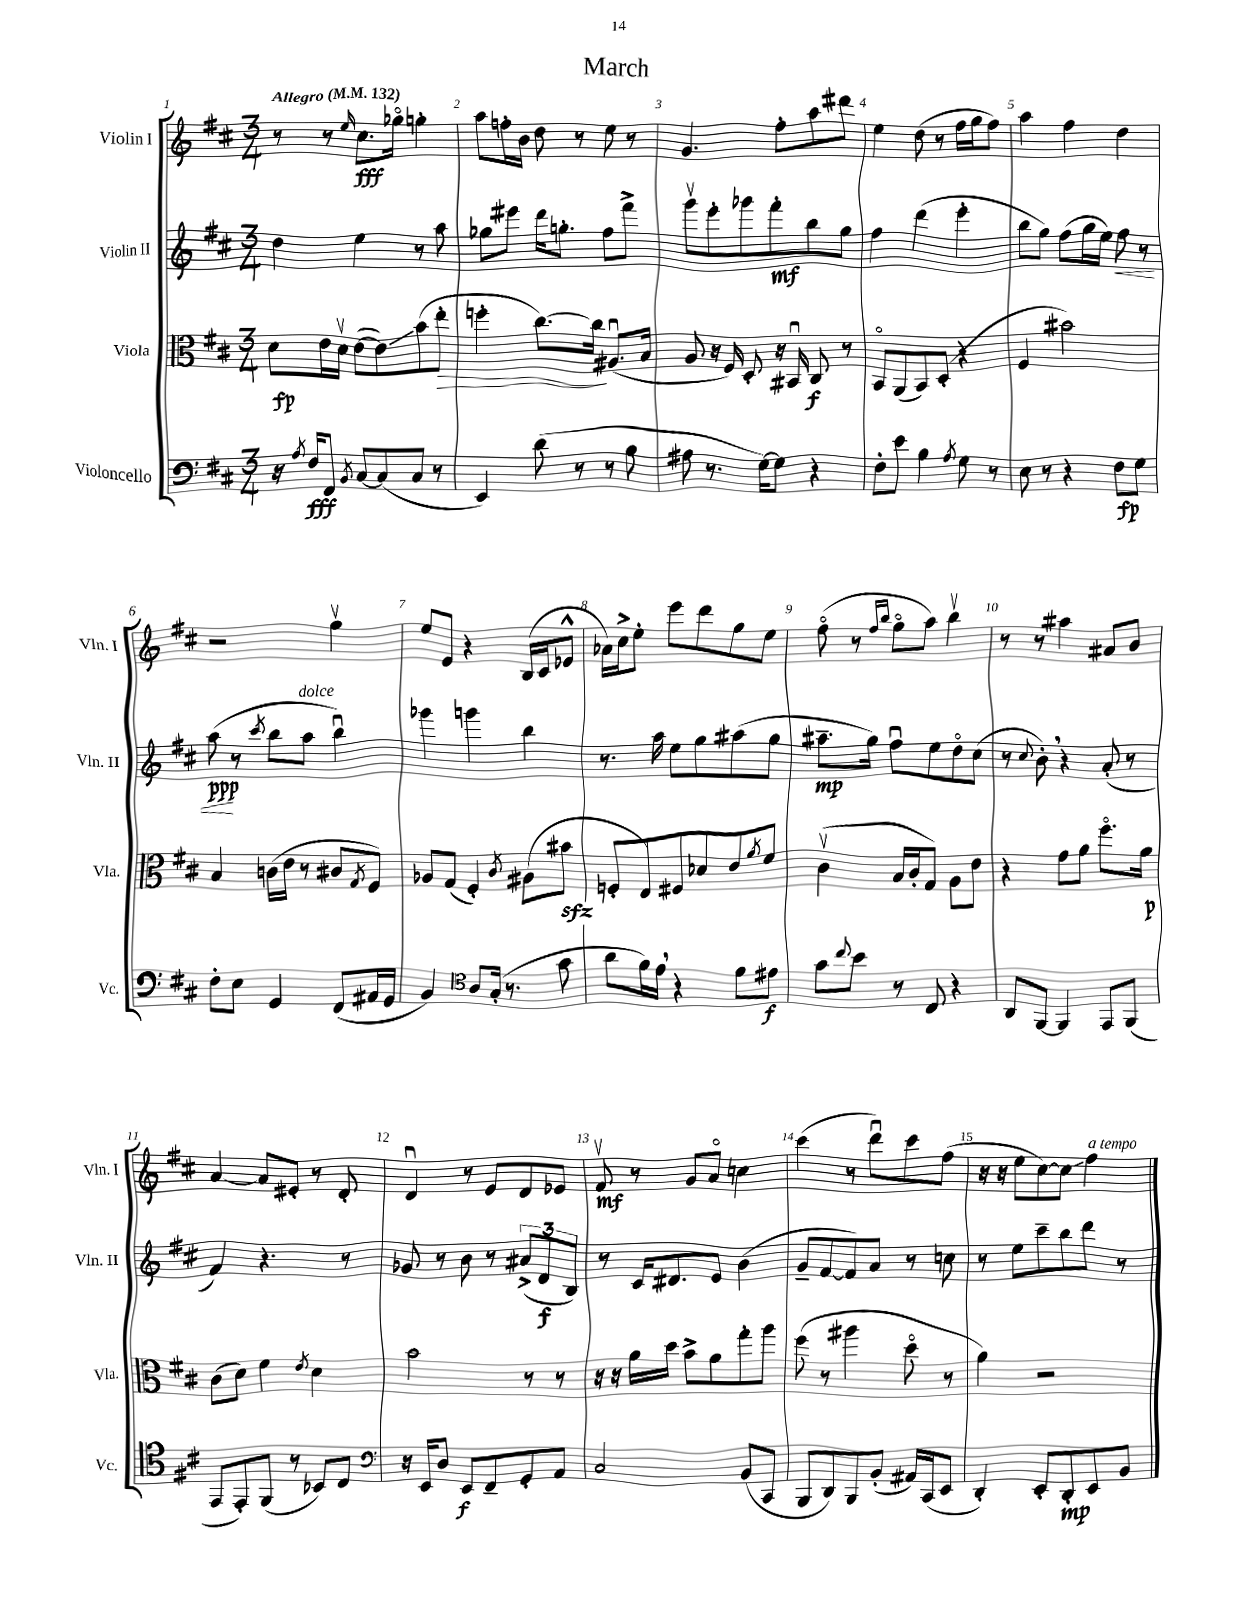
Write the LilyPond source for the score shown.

\header { title = "March" }
<<
\new StaffGroup <<
\new Staff = "s0" \with { instrumentName = "Violin I" shortInstrumentName = "Vln. I" } {
    \clef treble \key d \major \numericTimeSignature \time 3/4 \tempo "Allegro" 4 = 132
    r8 r8 \grace { e''16 } cis''8.\fff ges''16\flageolet g''4-. |
    a''8 f''16-. b'16 d''8 r8 e''8 r8 |
    g'4. fis''8-. a''8 dis'''8 |
    e''4 d''8( r8 fis''16 g''16 fis''8) |
    a''4 fis''4 d''4 |
    r2 g''4\upbow |
    e''8 e'8 r4 b16( cis'16 ees'8-^ |
    aes'16) cis''16-> e''8-. e'''8 d'''8 g''8 e''8 |
    fis''8\flageolet( r8 \grace { fis''16 b''16 } g''8\flageolet a''8) b''4\upbow |
    r8 r8 ais''4 ais'8 b'8 |
    a'4~ a'8 eis'8-. r8 d'8-. |
    d'4\downbow r8 e'8 d'8 ees'8 |
    fis'8\upbow\mf r8 g'8 a'8\flageolet c''4 |
    cis'''4( r8 d'''8\downbow) cis'''8 fis''8( |
    r16 r16 e''8 cis''8~) cis''8\glissando fis''4^\markup { \italic "a tempo" } \bar "|." |
}
\new Staff = "s1" \with { instrumentName = "Violin II" shortInstrumentName = "Vln. II" } {
    \clef treble \key d \major \numericTimeSignature \time 3/4
    d''4 e''4 r8 a''8 |
    ges''8 eis'''8 d'''16 g''8.-. fis''8 fis'''8-> |
    g'''8\upbow e'''8-. ges'''8 fis'''8-.\mf b''8 g''8 |
    fis''4 d'''4( e'''4-. |
    b''8 g''8) fis''8( g''16 e''16) fis''8\< r8 |
    a''8\ppp\!( r8 \acciaccatura { cis'''8 } b''8 a''8^\markup { \italic "dolce" } b''4\downbow) |
    ges'''4 g'''4 b''4 |
    r8. a''16 e''8 g''8 ais''8( g''8 |
    ais''8.--\mp g''16) fis''8\downbow e''8 d''8\flageolet cis''8( |
    r8 \appoggiatura { cis''8 } b'8-.) \breathe r4 a'8-.( r8 |
    fis'4) r4. r8 |
    ges'8 r8 b'8 r8 \tuplet 3/2 { ais'8->( d'8\f b8) } |
    r8 cis'16 dis'8. e'8 b'4( |
    g'8-- fis'8~ fis'8) a'8 r8 c''8 |
    r8 e''8 cis'''8-- b''8 d'''8 r8 \bar "|." |
}
\new Staff = "s2" \with { instrumentName = "Viola" shortInstrumentName = "Vla." } {
    \clef alto \key d \major \numericTimeSignature \time 3/4
    d'8\fp e'16 d'16\upbow e'8~( e'8\glissando) b'8( e''8-.\> |
    f''4-. cis''8.~) cis''16\! ais8.\downbow( b16 |
    a8 r16 fis16) d8-. r16 bis,16\downbow cis8\f r8 |
    b,8\flageolet a,8( b,8) d8-.( r4 |
    fis4 bis'2) |
    b4 c'16( e'16 r8 cis'8 \acciaccatura { g8 } fis8) |
    aes8 g8( fis4-.) \acciaccatura { cis'8 } ais8( bis'8\sfz |
    f8-. e8) fis8 des'8 e'8 \acciaccatura { a'8 } fis'8 |
    cis'4\upbow( b16 cis'16-. g8) a8 e'8 |
    r4 g'8 a'8 fis''8.\flageolet a'16\p |
    cis'8( d'8) fis'4 \acciaccatura { e'8 } d'4 |
    b'2 r8 r8 |
    r16 r16 a'16 d''16 b'8-> a'8 g''8-. a''8 |
    fis''8( r8 ais''4 d''8\flageolet r8 |
    a'4) r2 \bar "|." |
}
\new Staff = "s3" \with { instrumentName = "Violoncello" shortInstrumentName = "Vc." } {
    \clef bass \key d \major \numericTimeSignature \time 3/4
    r16 \acciaccatura { a8 } fis16\fff fis,8 \acciaccatura { b,8 } cis8~ cis8( cis8 r8 |
    e,4) d'8( r8 r8 b8 |
    ais8 r8. g16~) g8 r4 |
    fis8-. e'8 b4 \acciaccatura { a8 } g8 r8 |
    e8 r8 r4 fis8\fp g8 |
    fis8-. e8 g,4 fis,8( ais,16 g,16 |
    b,4) \clef tenor a8 g16-.( r8. g'8 |
    a'8 fis'16) e'16 \breathe r4 fis'8 eis'8\f |
    g'8 \appoggiatura { cis''8 } b'8 r8 cis8 r4 |
    a,8 fis,8~ fis,4 e,8 fis,8( |
    e,8 e,8-.) fis,8( r8 bes,8) cis8 |
    \clef bass r16 e,16 d8 e,8\f fis,8-- g,8-. a,8 |
    cis2 b,8( cis,8 |
    b,,8 d,8) b,,8 b,8-.( ais,16) cis,16( e,8 |
    d,4-.) e,8-. d,8-.\mp e,8 b,8 \bar "|." |
}
>>
>>
\layout { \context { \Score \override BarNumber.break-visibility = ##(#f #t #t) barNumberVisibility = #all-bar-numbers-visible } }
